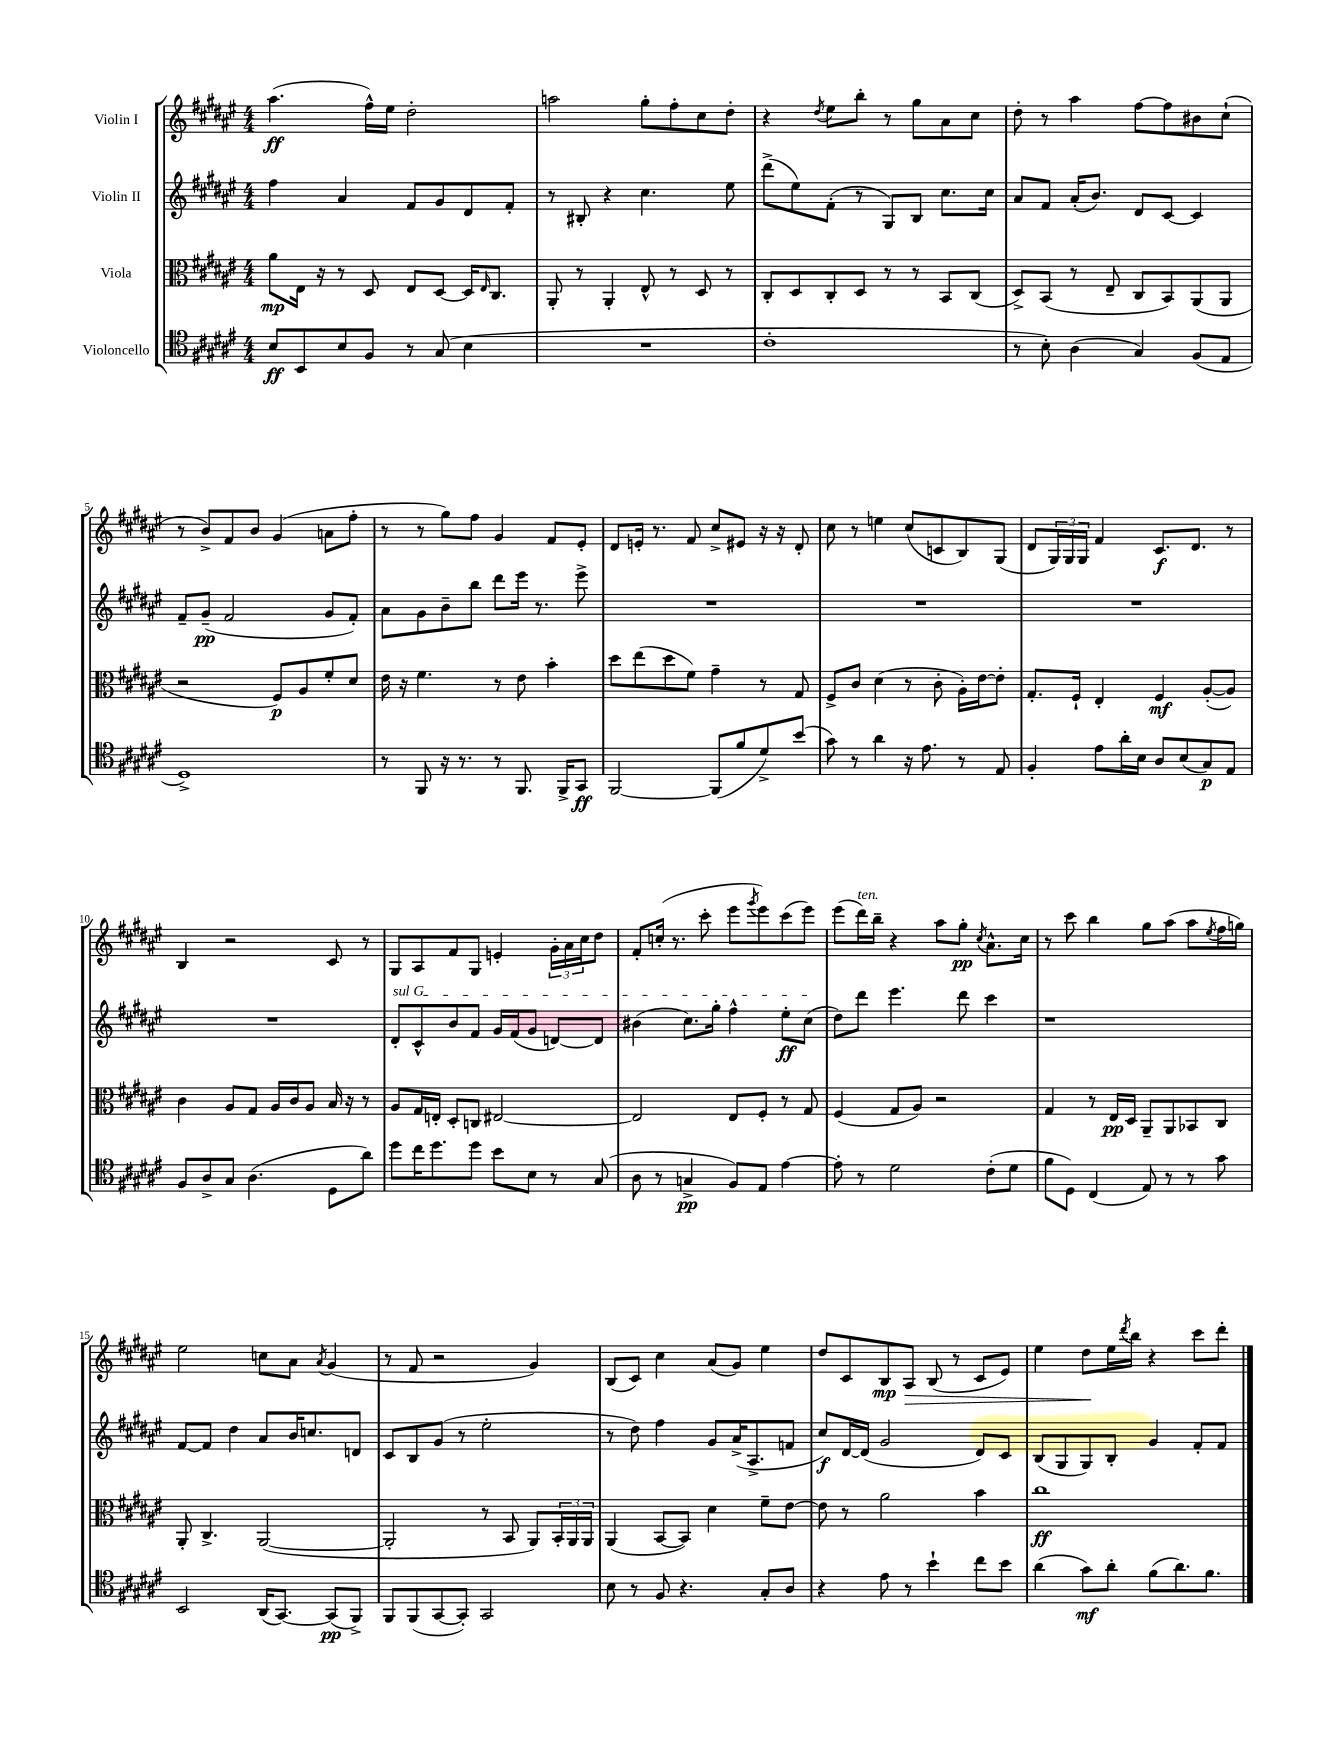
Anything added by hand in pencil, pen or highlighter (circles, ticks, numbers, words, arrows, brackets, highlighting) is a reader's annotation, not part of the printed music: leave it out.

**kern	**kern	**kern	**kern
*staff4	*staff3	*staff2	*staff1
*clefC4	*clefC3	*clefG2	*clefG2
*k[f#c#g#d#a#e#]	*k[f#c#g#d#a#e#]	*k[f#c#g#d#a#e#]	*k[f#c#g#d#a#e#]
*M4/4	*M4/4	*M4/4	*M4/4
8B/L	8a#\L	4ff#\	(4.aa#\
8BB/	16E#\Jk	.	.
.	16r	.	.
8B/	8r	4a#/	.
8F#/J	8D#/	.	16ff#^^\LL)
.	.	.	16ee#\JJ
8r	8E#/L	8f#/L	2dd#'\
(8G#/	[8D#/J	8g#/	.
4B\	16D#/]LK	8d#/	.
.	16qqE#/	.	.
.	8.C#/J	.	.
.	.	8f#'/J	.
=	=	=	=
1r	8AA#'/	8r	2aa\
.	8r	8B#'/	.
.	4AA#'/	4r	.
.	8E#^^/	4.cc#\	8gg#'\L
.	8r	.	8ff#'\
.	8D#/	.	8cc#\
.	8r	8ee#\	8dd#'\J
=	=	=	=
1c#'	8C#'/L	(8ddd#^\L	4r
.	8D#/	8ee#\)	.
.	.	.	8qdd#/
.	8C#'/	(8f#'\J	8ee#\L
.	8D#/J	8r	8bb'\J
.	8r	8G#/L)	8r
.	8r	8B/J	8gg#\L
.	8BB/L	8.cc#\L	8a#\
.	(8C#/J	.	8cc#\J
.	.	16cc#\Jk	.
=	=	=	=
8r	8D#^/L)	8a#/L	8dd#'\
8B'\)	(8BB/J	8f#/J	8r
(4A#\	8r	(16a#'/LK	4aa#\
.	.	8.b/J)	.
.	8E#~/	.	.
4G#/)	8C#/L	8d#/L	[8ff#\L
.	8BB/)	[8c#/J	8ff#\]
(8F#/L	(8AA#/	4c#/]	8b#\
8E#/J	8AA#/J	.	(8cc#`\J
=	=	=	=
1D#^)	2r	8f#~/L	8r
.	.	(8g#~/J	8b^/L)
.	.	2f#/	8f#/
.	.	.	8b/J
.	8F#/L)	.	(4g#/
.	8A#/	.	.
.	8f#'/	8g#/L	8a\L
.	8d#/J	8f#'/J)	8ff#'\J
=	=	=	=
8r	16e#\	8a#\L	8r
.	16r	.	.
8FF#/	4.f#\	8g#\	8r
16r	.	8b~\	8gg#\L)
8.r	.	.	.
.	.	8bb\J	8ff#\J
8r	8r	8ddd#\L	4g#/
8.FF#/	8e#\	16eee#\Jk	.
.	.	8.r	.
.	4b'\	.	8f#/L
16FF#^/LK	.	.	.
8GG#/J	.	8eee#^\	8e#'/J
=	=	=	=
[2FF#/	8dd#\L	1r	8d#/L
.	(8ee#\	.	16e'/Jk
.	.	.	8.r
.	8dd#\	.	.
.	8f#\J)	.	8f#/
(8FF#/]L	4g#~\	.	8cc#^/L
8f#/	.	.	8e#/J
8d#^/)	8r	.	16r
.	.	.	16r
(8b/J	8G#/	.	8d#'/
=	=	=	=
8g#\)	8F#^/L	1r	8cc#\
8r	8c#/J	.	8r
4a#\	(4d#\	.	4ee\
16r	8r	.	(8cc#/L
8.e#\	.	.	.
.	8c#'\	.	8c/
8r	16A#'\LL)	.	8B/)
.	[16e#\J	.	.
8E#/	8e#'\]J	.	(8G#/J
=	=	=	=
4F#'/	8.G#'/L	1r	8d#/L
.	.	.	24G#/L)
.	.	.	24G#/
.	16F#`/Jk	.	.
.	.	.	24G#/JJ
8e#\L	4E#'/	.	4f#/
16a#'\L	.	.	.
16B\JJ	.	.	.
8A#/L	4F#/	.	8.c#/L
(8B/	.	.	.
.	.	.	8.d#/J
8G#/)	([8A#'/L	.	.
8E#/J	8A#/]J)	.	8r
=	=	=	=
8F#/L	4c#\	1r	4B/
8A#^/	.	.	.
8G#/J	8A#/L	.	2r
(4.A#\	8G#/J	.	.
.	16A#/LL	.	.
.	16c#/J	.	.
.	8A#/J	.	.
8D#\L	16B/	.	8c#/
.	16r	.	.
8a#\J)	8r	.	8r
=	=	=	=
8dd#\L	8A#/L	8d#'/L	8G#/L
16cc#\K	16G#/L	8c#^^/	8A#/
8.dd#\	16E'/JJ	.	.
.	8D#'/L	8b/	8f#/
8dd#\J	8C/J	8f#/J	8G#/J
8b\L	[2E#/	16g#/LL	4e'/
.	.	(16f#/J	.
8B\J	.	8g#/J	.
8r	.	[8d/L)	24g#'\LL
.	.	.	24a#\
.	.	.	24cc#\J
(8G#/	.	8d/]J	8dd#\J
=	=	=	=
8A#\	2E#/]	(4b#\	8f#'/L
8r	.	.	(16cc'/Jk
.	.	.	8.r
4G^/	.	8.cc#\L)	.
.	.	.	8ccc#'\
.	.	16gg#'\Jk	.
8F#/L)	8E#/L	4ff#^^\	8eee#\L
.	.	.	8qggg#/
8E#/J	8F#'/J	.	8eee#\)
[4e#\	8r	8ee#'\L	(8ccc#\
.	8G#/	(8cc#\J	8eee#\J)
=	=	=	=
8e#'\]	(4F#/	8dd#\L)	(8eee#\L
8r	.	8ddd#\J	16ddd#\L)
.	.	.	16bb~\JJ
2d#\	8G#/L	4.eee#\	4r
.	8A#/J)	.	.
.	2r	.	8aa#\L
.	.	8ddd#\	8gg#'\J
.	.	.	8qcc#/
(8c#'\L	.	4ccc#\	8.a#^^\L
8d#\J	.	.	.
.	.	.	16cc#\Jk
=	=	=	=
8f#\L	4G#/	1r	8r
8D#\J)	.	.	8ccc#\
(4C#/	8r	.	4bb\
.	16E#/LL	.	.
.	16D#/JJ	.	.
8E#/)	8AA#~/L	.	8gg#\L
8r	8AA#/	.	(8aa#\J
8r	8BB-/	.	8aa#\L
.	.	.	8qee#/
8g#\	8C#/J	.	16ff#\L
.	.	.	16gg\JJ)
=	=	=	=
2BB/	8AA#'/	[8f#/L	2ee#\
.	4.C#^/	8f#/]J	.
.	.	4dd#\	.
(16AA#/LK	([2AA#/	8a#/L	8cc\L
[8.GG#/J)	.	.	.
.	.	16b/K	8a#\J
.	.	8.cc/	.
.	.	.	8qa#/
(8GG#/]L	.	.	(4g#/
8FF#^/J)	.	8d/J	.
=	=	=	=
8FF#/L	2AA#'/]	8c#/L	8r
(8FF#/	.	8B/	8f#/
[8GG#/	.	(8g#/J	2r
8GG#'/]J)	.	8r	.
2GG#/	8r	2ee#'\	.
.	8BB/	.	.
.	8AA#/L)	.	4g#/)
.	24BB'/L	.	.
.	24AA#/	.	.
.	24AA#/JJ	.	.
=	=	=	=
8B\	(4AA#/	8r	(8B/L
8r	.	8dd#\)	8c#/J)
8F#/	[8BB/L	4ff#\	4cc#\
4.r	8BB/]J)	.	.
.	4d#\	8g#/L	(8a#/L
.	.	(16a#^/K	8g#/J)
.	.	8.A#^/	.
8G#'/L	8f#~\L	.	4ee#\
8A#/J	[8e#\J	8f/J	.
=	=	=	=
4r	8e#\]	8cc#/L)	8dd#/L
.	8r	[16d#/L	8c#/
.	.	(16d#/]JJ	.
8e#\	2a#\	2g#/	8B/
8r	.	.	8A#/J
4b`\	.	.	(8B/
.	.	.	8r
8cc#\L	4b\	8d#/L)	8c#/L
8b\J	.	8c#/J	8e#/J)
=	=	=	=
(4a#\	1cc#	(8B/L	4ee#\
.	.	8G#/	.
8g#\L)	.	8G#/)	8dd#\L
8a#'\J	.	8B'/J	16ee#\L
.	.	.	8qddd#/
.	.	.	16bb\JJ
(8f#\L	.	4g#/	4r
8.a#\)	.	.	.
.	.	8f#'/L	8ccc#\L
8.f#\J	.	.	.
.	.	8f#/J	8ddd#'\J
==	==	==	==
*-	*-	*-	*-
